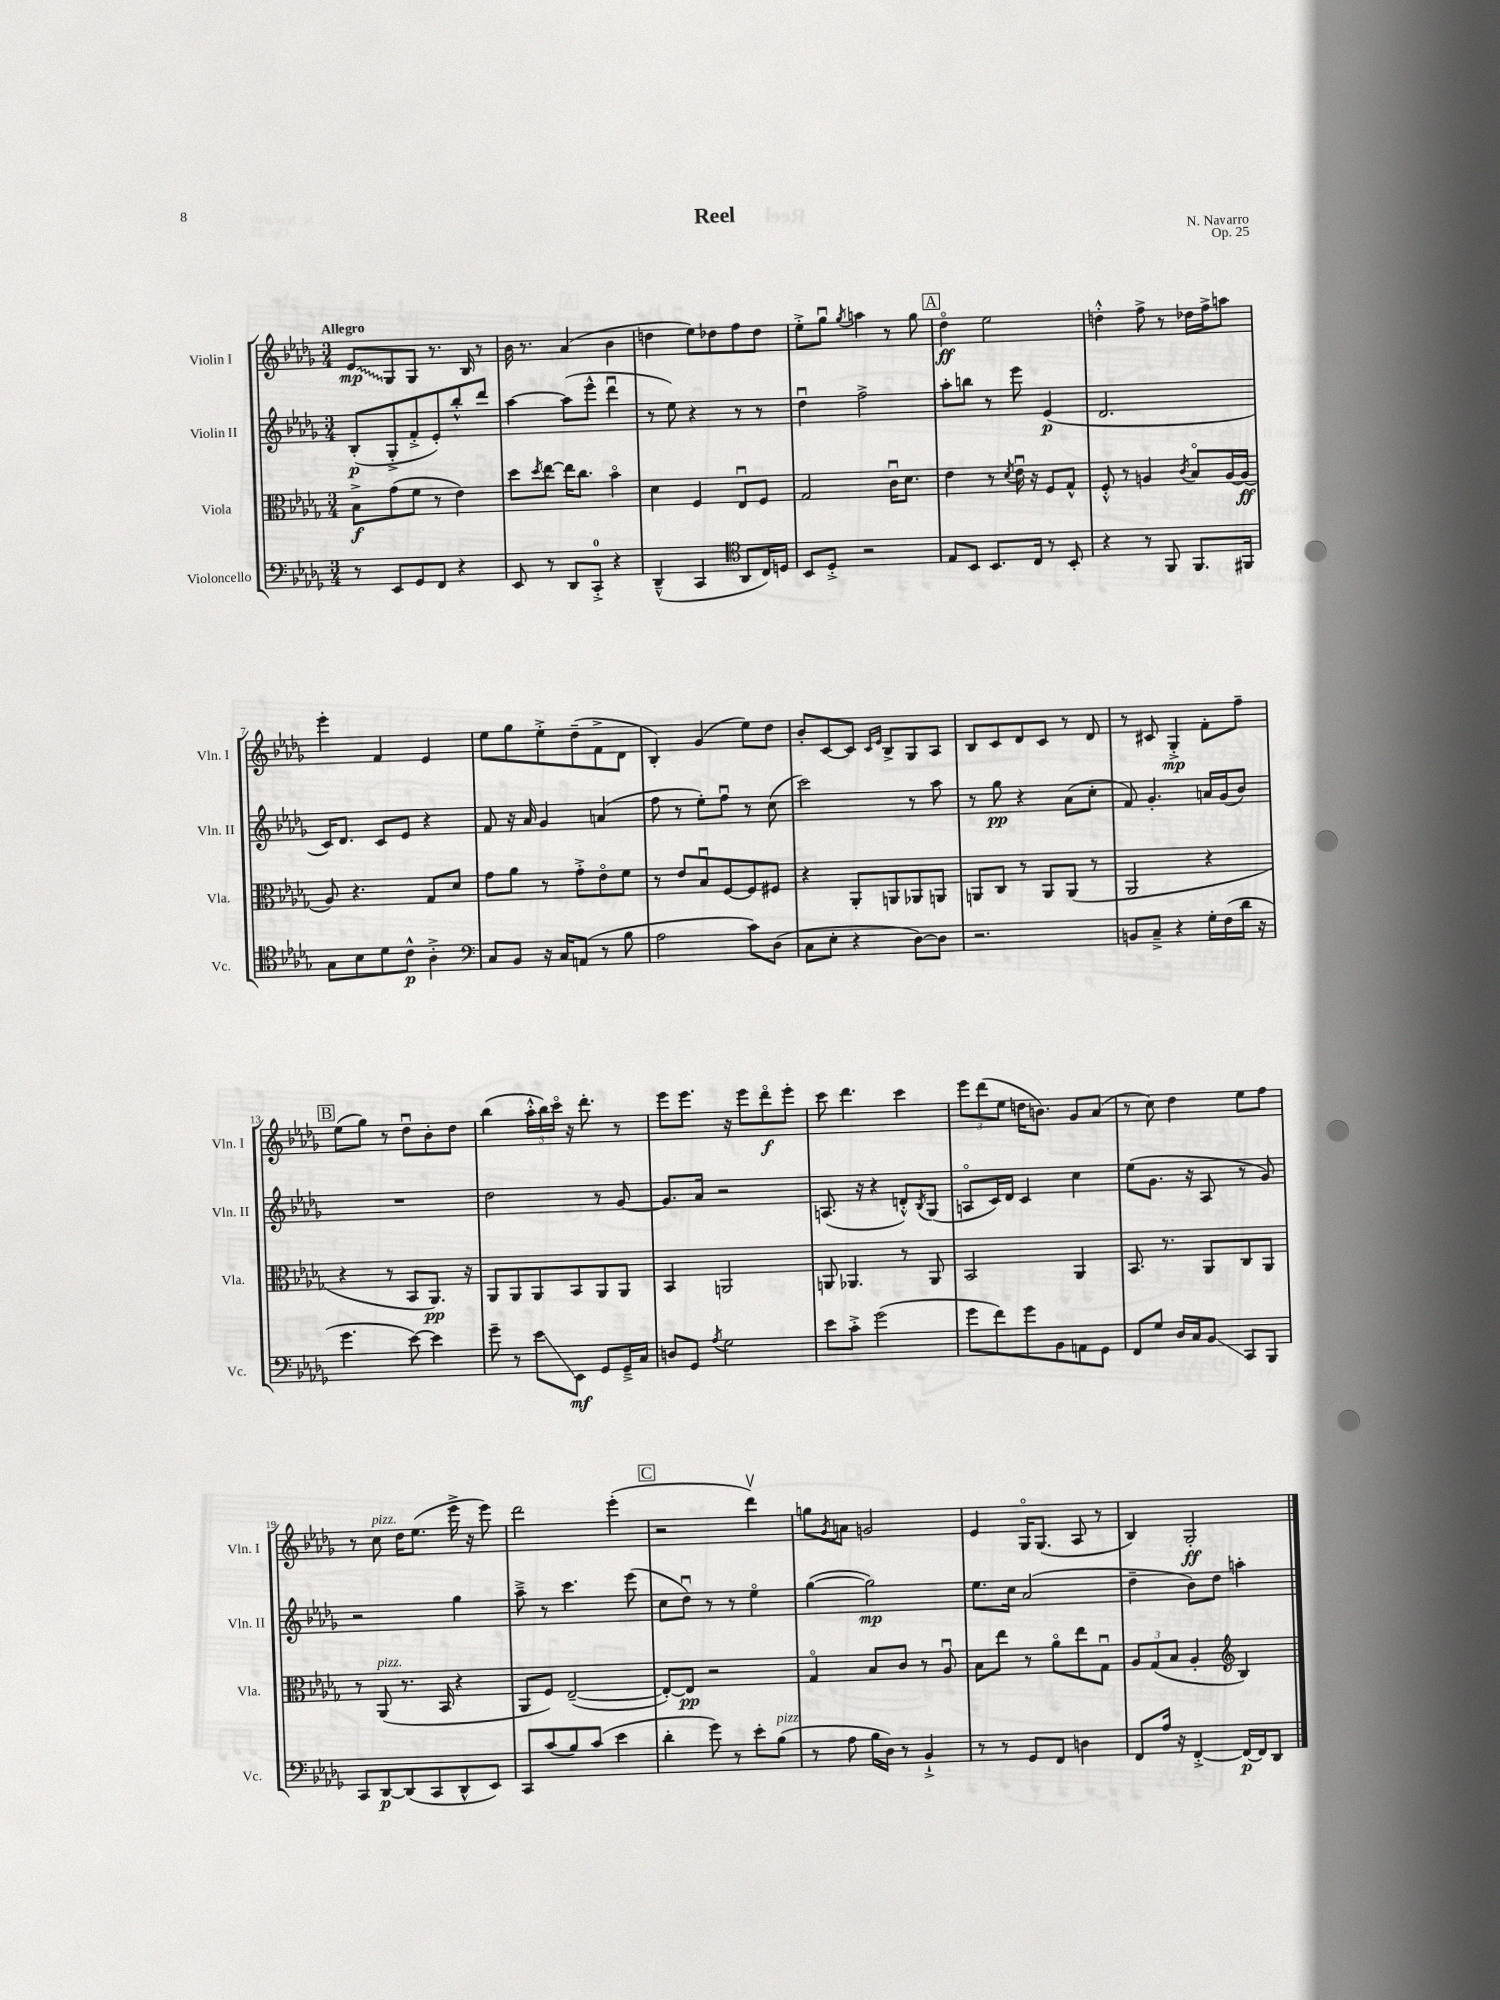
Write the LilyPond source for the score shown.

\header { title = "Reel" composer = "N. Navarro" opus = "Op. 25" }
<<
\new StaffGroup <<
\new Staff = "s0" \with { instrumentName = "Violin I" shortInstrumentName = "Vln. I" } {
    \clef treble \key des \major \numericTimeSignature \time 3/4 \tempo "Allegro"
    \once \override Glissando.style = #'zigzag ees'8\glissando\mp ges8 ges8 r8. bes16 r8 |
    bes'16 r8. aes'4( bes'4 |
    d''4 ees''8) des''8 f''8 des''8 |
    ees''8-.-> ges''8\downbow \acciaccatura { ges''8 } a''4 r8 ges''8 |
    \mark \markup { \box "A" } des''4\flageolet\ff ees''2 |
    d''4-.-^ f''8-> r8 des''16 f''16-> a''8 |
    ees'''4-. f'4 ees'4 |
    ees''8 ges''8 ees''8-.-> des''8--( f'8-> des'8 |
    bes4-.) ges'4( ees''8) des''8 |
    bes'8-. c'8~ c'8 \grace { c'16 ees'16 } bes8-> ges8 aes8 |
    bes8 c'8 des'8 c'8 r8 des'8 |
    r8 cis'8 ges4-.->\mp f'8-. f''8-- |
    \mark \markup { \box "B" } ees''8( ges''8) r8 des''8\downbow bes'8-. des''8 |
    bes''4( \tuplet 3/2 { aes''16-.-^ bes''16) c'''16\flageolet } r16 des'''8.-. r8 |
    ees'''8 ees'''8. r16 ees'''8 des'''8\flageolet\f ees'''8-. |
    c'''8 des'''4. c'''4 |
    \tuplet 3/2 { ees'''8 des'''8( ees''8 } d''16 b'8.) ges'8 aes'8( |
    r8 c''8) des''4 ees''8 f''8 |
    r8 c''8^\markup { \italic "pizz." } des''16 ees''8.( ees'''16-> r16 ees'''8) |
    des'''2 ees'''4-.( |
    \mark \markup { \box "C" } r2 des'''4\upbow) |
    g''8 \acciaccatura { ges'8 } a'8 g'2 |
    ees'4 ges16\flageolet ges8.( aes8 r8 |
    bes4) ges2-.\ff \bar "|." |
}
\new Staff = "s1" \with { instrumentName = "Violin II" shortInstrumentName = "Vln. II" } {
    \clef treble \key des \major \numericTimeSignature \time 3/4
    bes8-.\p( ges8-.-> f'8-.-> ees'8-.) bes''8-.-^ des'''8 |
    aes''4~ aes''8( ees'''8-^ des'''4\downbow |
    r8 ees''8) r4 r8 r8 |
    des''4\downbow f''2-> |
    \mark \markup { \box "A" } aes''8-. b''8 r8 ees'''8 ees'4\p( |
    des'2. |
    c'16) des'8. c'8 ees'8 r4 |
    f'8 r16 aes'16 ges'4 a'4( |
    f''8 r8 ees''8-.) f''8\downbow r8 c''8( |
    c'''2) r8 aes''8 |
    r8 ges''8\pp r4 aes'8( c''8-. |
    f'8) ges'4.-. a'16 ges'16( bes'8) |
    \mark \markup { \box "B" } R2. |
    des''2 r8 ges'8~ |
    ges'8. aes'16 r2 |
    a8.( r16 r4 d'8-.-^) \acciaccatura { bes8 } ges8( |
    a8\flageolet c'16) des'16 c'4 c''4 |
    ees''8( ges'8. r16 aes8 r8 ges'8) |
    r2 ges''4 |
    aes''8---> r8 c'''4. ees'''8( |
    \mark \markup { \box "C" } c''8 des''8\downbow) r8 r8 ees''4\flageolet |
    ges''4~( ges''2\mp) |
    ees''8. c''16 aes'2( |
    des''4-- bes'8) des''8 a''4-. \bar "|." |
}
\new Staff = "s2" \with { instrumentName = "Viola" shortInstrumentName = "Vla." } {
    \clef alto \key des \major \numericTimeSignature \time 3/4
    bes8->\f ges'8( f'8 r8 ees'4) |
    des''8 \acciaccatura { des''8 } ees''8~ ees''16 c''8. bes'4\flageolet |
    des'4 f4 ees8\downbow f8 |
    ges2 c'16\downbow des'8. |
    \mark \markup { \box "A" } ees'4 r8 \acciaccatura { des'8 } ees'16\downbow r16 f8 ges8-^ |
    f8-.-^ r8 a4 \acciaccatura { c'8 } bes8\flageolet a16~ a16\ff( |
    aes8) r4. ges8 des'8 |
    ges'8 aes'8 r8 ges'8-.-> ees'8\flageolet f'8 |
    r8 ees'8 bes8\downbow f8~ f8 fis8 |
    r4 aes,8-. a,8 aes,8 a,8 |
    a,8 c8 r8 a,8 a,8( r8 |
    aes,2 r4 |
    \mark \markup { \box "B" } r4 r8 bes,8 aes,8.\pp) r16 |
    aes,8 aes,8 aes,8 bes,8 aes,8 aes,8 |
    bes,4 a,2 |
    a,8 aes,4. r8 aes,8 |
    bes,2 aes,4 |
    bes,8. r8. aes,8 c8 aes,8 |
    r8 aes,8^\markup { \italic "pizz." }( r8. bes,16 r4 |
    aes,8 f8) ees2~--( |
    \mark \markup { \box "C" } ees8~-.) ees8\pp r2 |
    ges4\flageolet bes8 c'8 r8 aes8\downbow |
    bes8 ees''8 r8 aes'8\flageolet ees''8 ges8\downbow |
    \tuplet 3/2 { aes8 ges8( bes8 } aes4-. \clef treble bes4) \bar "|." |
}
\new Staff = "s3" \with { instrumentName = "Violoncello" shortInstrumentName = "Vc." } {
    \clef bass \key des \major \numericTimeSignature \time 3/4
    r8 ees,8 ges,8 f,8 r4 |
    ees,8 r8 des,8 c,8-0-.-> r4 |
    des,4---^( c,4 \clef tenor aes,8 c16) d16 |
    bes,8 des8-.-> r2 |
    \mark \markup { \box "A" } ees8 bes,8 bes,8. c16 r8 bes,8-. |
    r4 r8 f,8 f,8. fis,16 |
    ges8 bes8 des'8 c'8-^\p aes4-.-> |
    \clef bass c8 bes,8 r16 c16 a,8( r8 bes8 |
    aes2 c'8) des8( |
    c8 ees8-. r4 des8~) des8 |
    r2. |
    b,8 c8---> r4 ges16-. f16( des'16 r16 |
    \mark \markup { \box "B" } ges'4. ees'8~) ees'4 |
    ges'8-- r8 ees'8\glissando ees,8\mf ges,8 ges,16---> c16 |
    d8 ges,8 \acciaccatura { aes8 } ges2 |
    ees'8 c'8-.-> ges'2( |
    ges'8 f'8) ges'8 bes,8 a,8 ges,8 |
    f,8 ges8 des16 c16 bes,8\glissando c,8 bes,,8 |
    c,8 des,8~\p des,8( c,8 des,8-^ ees,8) |
    c,8 c'8( bes8) c'8( ees'4 |
    \mark \markup { \box "C" } des'4-. ges'8) r8 ees'8-. bes8^\markup { \italic "pizz." }( |
    r8 aes8 bes16 des16) r8 bes,4-!-> |
    r8 r8 ges,8 f,8 d4 |
    f,8 aes16 r16 f,4~-.-> f,16~\p f,16 des,8 \bar "|." |
}
>>
>>
